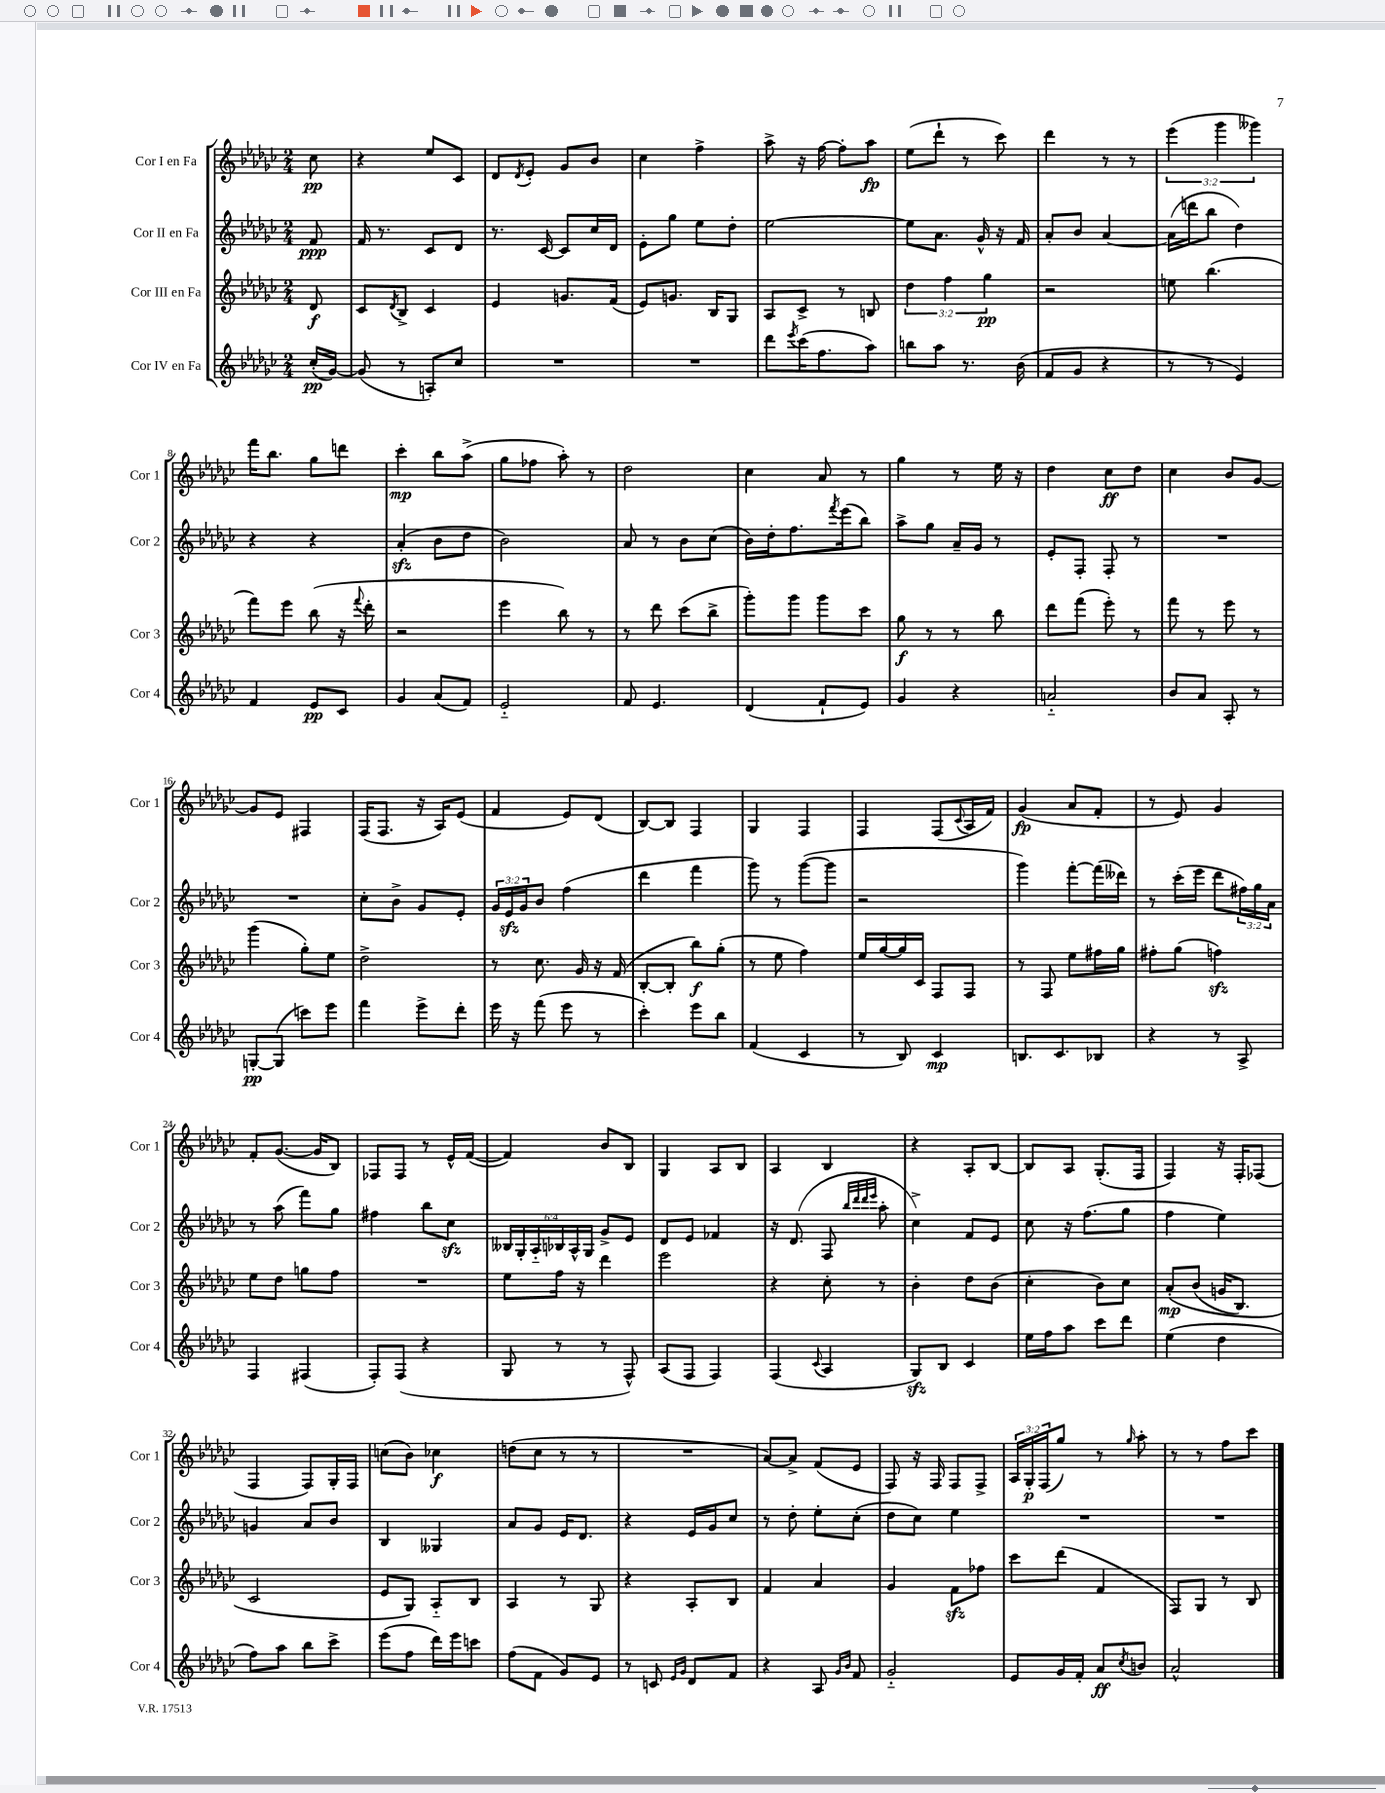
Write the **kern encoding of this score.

**kern	**kern	**kern	**kern
*staff4	*staff3	*staff2	*staff1
*clefG2	*clefG2	*clefG2	*clefG2
*k[b-e-a-d-g-c-]	*k[b-e-a-d-g-c-]	*k[b-e-a-d-g-c-]	*k[b-e-a-d-g-c-]
*M2/4	*M2/4	*M2/4	*M2/4
(16cc-'	8d-	8f	8cc-
[16g-)	.	.	.
=	=	=	=
(8g-]	8c-	16f	4r
.	.	8.r	.
.	8qd-	.	.
8r	8B-^	.	.
8A')	4c-	8c-	8ee-
8cc-	.	8d-	8c-
=	=	=	=
2r	4e-	8.r	8d-
.	.	.	8qd-
.	.	.	8e-'
.	.	[16c-	.
.	8.g	8c-]	8g-
.	.	16cc-	8b-
.	(16f	16d-	.
=	=	=	=
2r	8e-)	8e-'	4cc-
.	8.g	8gg-	.
.	.	8ee-	4ff^
.	16B-	.	.
.	8G-	8dd-'	.
=	=	=	=
8ddd-	8A-	[2ee-	8aa-^
8qeee-	.	.	.
(16ccc-	8c-^	.	16r
8.ff	.	.	[16ff
.	8r	.	8ff']
8aa-)	8B	.	8aa-
=	=	=	=
8bb	6dd-	8ee-]	(8ee-
8aa-	.	8.a-	8ddd-`
.	6ff	.	.
8.r	.	.	8r
.	.	16g-^^	.
.	6gg-	.	.
.	.	16r	8ccc-)
(16b-	.	16f	.
=	=	=	=
8f	2r	8a-'	4ddd-
8g-	.	8b-	.
4r	.	[4a-	8r
.	.	.	8r
=	=	=	=
8r	8ee	(16a-]	(6eee-
.	.	16ddd	.
8r	(4.bb-	8bb-	.
.	.	.	6ggg-
4e-)	.	4dd-)	.
.	.	.	6ggg--)
=	=	=	=
4f	8fff)	4r	16fff
.	.	.	8.bb-
.	8eee-	.	.
8e-	(8bb-	4r	8gg-
8c-	16r	.	8ddd
.	8qqfff	.	.
.	16ddd-'	.	.
=	=	=	=
4g-	2r	(4a-'	4ccc-'
(8a-	.	8b-	8bb-
8f)	.	8dd-	(8aa-^
=	=	=	=
2e-'~	4eee-	2b-)	8gg-
.	.	.	8ff-
.	8bb-)	.	8aa-')
.	8r	.	8r
=	=	=	=
8f	8r	8a-	2dd-
4.e-	8ddd-	8r	.
.	(8ccc-	8b-	.
.	8bb-^	(8cc-	.
=	=	=	=
(4d-	8ggg-')	16b-)	4cc-
.	.	16dd-'	.
.	8ggg-	8.ff	.
8f`	8ggg-	.	8a-
.	.	8qfff	.
.	.	(16eee-	.
8e-)	8ccc-	8bb-)	8r
=	=	=	=
4g-	8gg-	8aa-^	4gg-
.	8r	8gg-	.
4r	8r	16a-~	8r
.	.	16g-	.
.	8bb-	8r	16ee-
.	.	.	16r
=	=	=	=
2a'~	8ddd-	8e-'	4dd-
.	(8fff	8F'	.
.	8eee-')	8F'	8cc-
.	8r	8r	8dd-
=	=	=	=
8b-	8fff	2r	4cc-
8a-	8r	.	.
8A-'	8eee-	.	8b-
8r	8r	.	[8g-
=	=	=	=
[8G'	(4ggg-	2r	8g-]
(8G]	.	.	8e-
8ccc)	8gg-')	.	4F#
8eee-	8ee-	.	.
=	=	=	=
4fff	2dd-^	8cc-'	(16F
.	.	.	8.F
.	.	8b-^	.
8eee-^	.	8g-	16r
.	.	.	16A-)
8ddd-'	.	8e-'	(8e-
=	=	=	=
16eee-	8r	24g-	4f
.	.	24e-	.
16r	.	.	.
.	.	24g-	.
(8fff	8.cc-	8b-	.
8eee-	.	(4ff	8e-)
.	16g-	.	.
8r	16r	.	(8d-
.	(16f	.	.
=	=	=	=
4ccc-')	[8B-'	4ddd-	[8B-)
.	8B-']	.	8B-]
8eee-	8bb-)	4fff	4F
8bb-	(8gg-'	.	.
=	=	=	=
(4f	8r	8ggg-)	4G-
.	8ee-	8r	.
4c-	4ff)	([8ggg-	4F
.	.	8ggg-]	.
=	=	=	=
8r	16ee-	2r	4F
.	[16gg-	.	.
8B-)	16gg-]	.	.
.	16c-	.	.
4c-	8F	.	(8F
.	.	.	8qqc-
.	8F	.	16A-
.	.	.	16f)
=	=	=	=
8.B	8r	4ggg-)	(4g-
.	8F	.	.
8.c-	.	.	.
.	8ee-	[8fff'	8a-
8B-	16ff#	(16fff]	8f'
.	16gg-	16ddd--)	.
=	=	=	=
4r	8ff#'	8r	8r
.	(8gg-	(16ccc-'	8e-)
.	.	16eee-	.
8r	4ff)	8ddd-	4g-
8A-^	.	24ff#)	.
.	.	24gg-	.
.	.	24a-	.
=	=	=	=
4F	8ee-	8r	8f'
.	8dd-	(8aa-	([8.g-
(4F#	8gg	8fff)	.
.	.	.	16g-]
.	8ff	8gg-	8B-)
=	=	=	=
8F')	2r	4ff#	8F-
(8F	.	.	8F-
4r	.	8bb-	8r
.	.	8cc-	16e-^^
.	.	.	([16f
=	=	=	=
8G-	8ee-	24B--	4f])
.	.	24G-'	.
.	.	24A-'~	.
8r	16ff	24B-	.
.	.	24A-^^	.
.	16r	.	.
.	.	24G-	.
8r	4ddd-	8g-^	8b-
8F^^)	.	8e-	8B-
=	=	=	=
(8A-	2eee-	8d-	4G-
8F	.	8e-	.
4F)	.	4f-	8A-
.	.	.	8B-
=	=	=	=
(4F	4r	16r	4A-
.	.	(8.d-	.
8qqc-	.	.	.
4A-	8cc-'	8F	4B-
.	.	32qqbb-	.
.	.	32qqddd-	.
.	.	32qqddd-	.
.	.	32qqeee-	.
.	8r	8aa-'	.
=	=	=	=
8G-)	4b-'	4cc-^)	4r
8B-	.	.	.
4c-	8dd-	8f	8A-'
.	(8b-	8e-	[8B-
=	=	=	=
16ee-	4cc-'	8cc-	8B-]
16ff	.	.	.
8aa-	.	16r	8A-
.	.	(8.ff	.
8ccc-	8b-)	.	(8.G-'
8ddd-	8cc-	8gg-	.
.	.	.	16F
=	=	=	=
(4ee-	&(8a-'	4ff	4F)
.	(8b-	.	.
4dd-	16g	4ee-)	16r
.	8.B-)	.	16F'
.	.	.	(8F-
=	=	=	=
8ff)	2c-	4g	4F
8aa-	.	.	.
8bb-	.	8a-	8F)
8ccc-^	.	8b-	16G-'
.	.	.	16F
=	=	=	=
(8eee-	8e-	4B-	(8cc
8ff	8G-&)	.	8b-)
16ddd-)	8A-'~	4G--	4cc-
16eee-	.	.	.
8ccc	8B-	.	.
=	=	=	=
(8ff	4A-	8a-	(8dd
8f	.	8g-	8cc-
8g-)	8r	16e-	8r
.	.	8.d-	.
8e-	8G-	.	8r
=	=	=	=
8r	4r	4r	2r
8c	.	.	.
16qqe-	.	.	.
16qqg-	.	.	.
8d-	8A-'	16e-	.
.	.	16g-	.
8f	8B-	8cc-	.
=	=	=	=
4r	4f	8r	[8a-)
.	.	8dd-'	8a-^]
8A-	4a-	8ee-'	(8f
16qqg-	.	.	.
16qqb-	.	.	.
8f	.	(8cc-'	8e-
=	=	=	=
2g-'~	4g-	8dd-	8F)
.	.	8cc-)	16r
.	.	.	16F
.	8f	4ee-	8F
.	8ff-	.	8F^
=	=	=	=
8e-	8ccc-	2r	24A-
.	.	.	24G-'
.	.	.	(24F
16g-	(8ddd-	.	8gg-)
16f'	.	.	.
8a-	4f	.	8r
8qcc-	.	.	16qqgg-
8b	.	.	8aa-'
=	=	=	=
2a-^^	8F)	2r	8r
.	8G-	.	8r
.	8r	.	8ff
.	8B-	.	8ccc-
==	==	==	==
*-	*-	*-	*-
